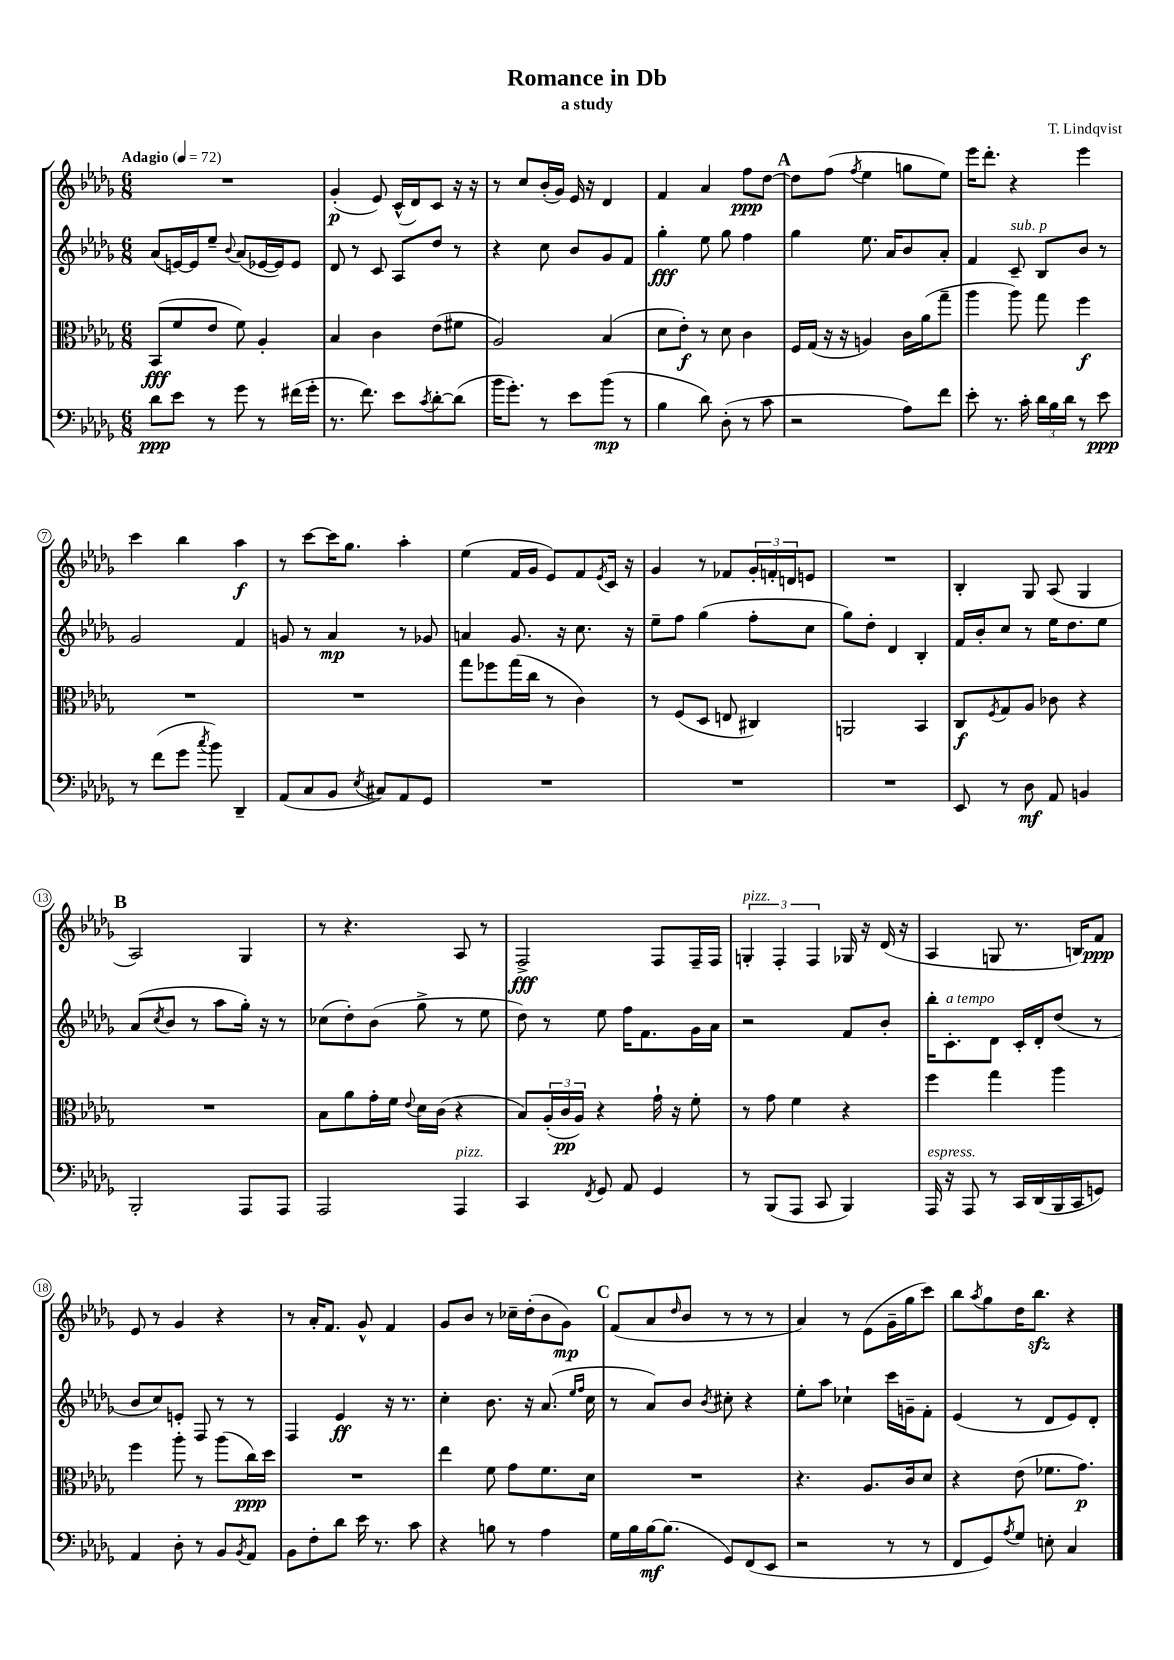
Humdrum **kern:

**kern	**kern	**kern	**kern
*staff4	*staff3	*staff2	*staff1
*clefF4	*clefC3	*clefG2	*clefG2
*k[b-e-a-d-g-]	*k[b-e-a-d-g-]	*k[b-e-a-d-g-]	*k[b-e-a-d-g-]
*M6/8	*M6/8	*M6/8	*M6/8
*MM72	*MM72	*MM72	*MM72
8d-	(8BB-	(8a-	2.r
8e-	8f	[16e)	.
.	.	16e]	.
8r	8e-	8ee-~	.
.	.	8qqb-	.
8g-	8f)	(8a-	.
8r	4A-'	[16e-	.
.	.	16e-])	.
(16f#	.	8e-	.
16g-'	.	.	.
=	=	=	=
8.r	4B-	8d-	(4g-'
.	.	8r	.
8.f)	.	.	.
.	4c	8c	8e-)
8e-	.	8A-	(16c^^
.	.	.	16d-)
8qc	.	.	.
[8d-'	(8e-	8dd-	8c
(8d-]	8f#	8r	16r
.	.	.	16r
=	=	=	=
16b-	2A-)	4r	8r
8.g-')	.	.	.
.	.	.	8cc
8r	.	8cc	(16b-'
.	.	.	16g-)
8e-	.	8b-	16e-
.	.	.	16r
(8b-	(4B-	8g-	4d-
8r	.	8f	.
=	=	=	=
4B-	8d-	4gg-'	4f
.	8e-')	.	.
8d-)	8r	8ee-	4a-
(8D-'	8d-	8gg-	.
8r	4c	4ff	8ff
8c	.	.	[8dd-
=	=	=	=
2r	16F	4gg-	8dd-]
.	(16G-	.	.
.	16r	.	(8ff
.	16r	.	.
.	.	.	8qff
.	4A)	8.ee-	4ee-
.	.	16a-	.
8A-)	16c	8b-	8gg
.	(16a-	.	.
8f	8gg-~	8a-'	8ee-)
=	=	=	=
8e-'	4aa-	4f	16eee-
.	.	.	8.ddd-'
8.r	.	.	.
.	8aa-)	8c~	4r
16c'	.	.	.
24d-	8gg-	8B-	.
24B-	.	.	.
24d-	.	.	.
8r	4ff	8b-	4eee-
8e-	.	8r	.
=	=	=	=
8r	2.r	2g-	4ccc
(8f	.	.	.
8g-	.	.	4bb-
8qcc	.	.	.
8b-)	.	.	.
4DD-~	.	4f	4aa-
=	=	=	=
(8AA-	2.r	8g	8r
8C	.	8r	[8ccc
8BB-	.	4a-	16ccc]
.	.	.	8.gg-
8qE-	.	.	.
8C#)	.	.	.
8AA-	.	8r	4aa-'
8GG-	.	8g-	.
=	=	=	=
2.r	8gg-	4a	(4ee-
.	8ff-	.	.
.	(16gg-	8.g-	16f
.	16cc	.	16g-
.	8r	.	8e-)
.	.	16r	.
.	4c)	8.cc	8f
.	.	.	8qe-
.	.	.	16c
.	.	16r	16r
=	=	=	=
2.r	8r	8ee-~	4g-
.	(8F	8ff	.
.	8D-	(4gg-	8r
.	8E	.	8f-
.	4C#)	8ff'	24g-'
.	.	.	24f'
.	.	.	24d
.	.	8cc	8e
=	=	=	=
2.r	2AA	8gg-)	2.r
.	.	8dd-'	.
.	.	4d-	.
.	4BB-	4B-'	.
=	=	=	=
8EE-	8C	16f	4B-'
.	.	16b-'	.
.	8qF	.	.
8r	8G-	8cc	.
8D-	8A-	8r	8G-
8AA-	8c-	16ee-	(8A-
.	.	8.dd-	.
4BB	4r	.	4G-
.	.	8ee-	.
=	=	=	=
2BBB-'	2.r	(8a-	2A-)
.	.	8qcc	.
.	.	8b-	.
.	.	8r	.
.	.	8aa-	.
8AAA-	.	16gg-')	4G-
.	.	16r	.
8AAA-	.	8r	.
=	=	=	=
2AAA-	8B-	(8cc-	8r
.	8a-	8dd-')	4.r
.	16g-'	(8b-	.
.	16f	.	.
.	8qqe-	.	.
.	16d-	8gg-^	.
.	(16c	.	.
4AAA-	4r	8r	8A-
.	.	8ee-	8r
=	=	=	=
4CC	8B-)	8dd-)	2F^
.	(24A-'	8r	.
.	24c	.	.
.	24A-)	.	.
8qFF	.	.	.
8GG-	4r	8ee-	.
8AA-	.	16ff	.
.	.	8.f	.
4GG-	16g-`	.	8F
.	16r	.	.
.	8f'	16g-	16F~
.	.	16a-	16F
=	=	=	=
8r	8r	2r	6G'
(8BBB-	8g-	.	.
.	.	.	6F'
8AAA-	4f	.	.
.	.	.	6F
8CC	.	.	.
4BBB-)	4r	8f	16G-
.	.	.	16r
.	.	8b-'	(16d-
.	.	.	16r
=	=	=	=
16AAA-	4ff	16bb-'	4A-
16r	.	8.c'	.
8AAA-	.	.	.
8r	4gg-	8d-	8G
16CC	.	16c'	8.r
(16DD-	.	16d-'	.
16BBB-	4aa-	(8dd-	.
16CC	.	.	16B)
8GG)	.	8r	8f
=	=	=	=
4AA-	4ff	8b-	8e-
.	.	8cc)	8r
8D-'	8aa-'	8e'	4g-
8r	8r	8F	.
8BB-	(8aa-	8r	4r
8qBB-	.	.	.
8AA-	16cc)	8r	.
.	16dd-	.	.
=	=	=	=
8BB-	2.r	4F	8r
8F'	.	.	16a-'
.	.	.	8.f
8d-	.	4e-	.
16e-	.	.	8g-^^
8.r	.	.	.
.	.	16r	4f
.	.	8.r	.
8c	.	.	.
=	=	=	=
4r	4ee-	4cc'	8g-
.	.	.	8b-
8B	8f	8.b-	8r
8r	8g-	.	16cc-~
.	.	16r	(16dd-'
4A-	8.f	(8.a-	8b-
.	.	.	8g-)
.	.	16qqee-	.
.	.	16qqff	.
.	16d-	16cc	.
=	=	=	=
16G-	2.r	8r	(8f
16B-	.	.	.
[16B-	.	8a-)	8a-
(8.B-]	.	.	.
.	.	.	16qqdd-
.	.	8b-	8b-
.	.	8qb-	.
8GG-)	.	8cc#'	8r
(8FF	.	4r	8r
8EE-	.	.	8r
=	=	=	=
2r	4.r	8ee-'	4a-)
.	.	8aa-	.
.	.	4cc-`	8r
.	8.A-	.	(8e-
8r	.	16ccc	16g-~
.	16c	16g~	16gg-
8r	8d-	8f'	8ccc)
=	=	=	=
8FF	4r	(4e-	8bb-
.	.	.	8qaa-
8GG-)	.	.	8gg-
8qA-	.	.	.
8G-	(8e-	8r	16dd-
.	.	.	8.bb-
8E'	8.f-	8d-	.
4C	.	8e-)	4r
.	8.g-)	.	.
.	.	8d-'	.
==	==	==	==
*-	*-	*-	*-
